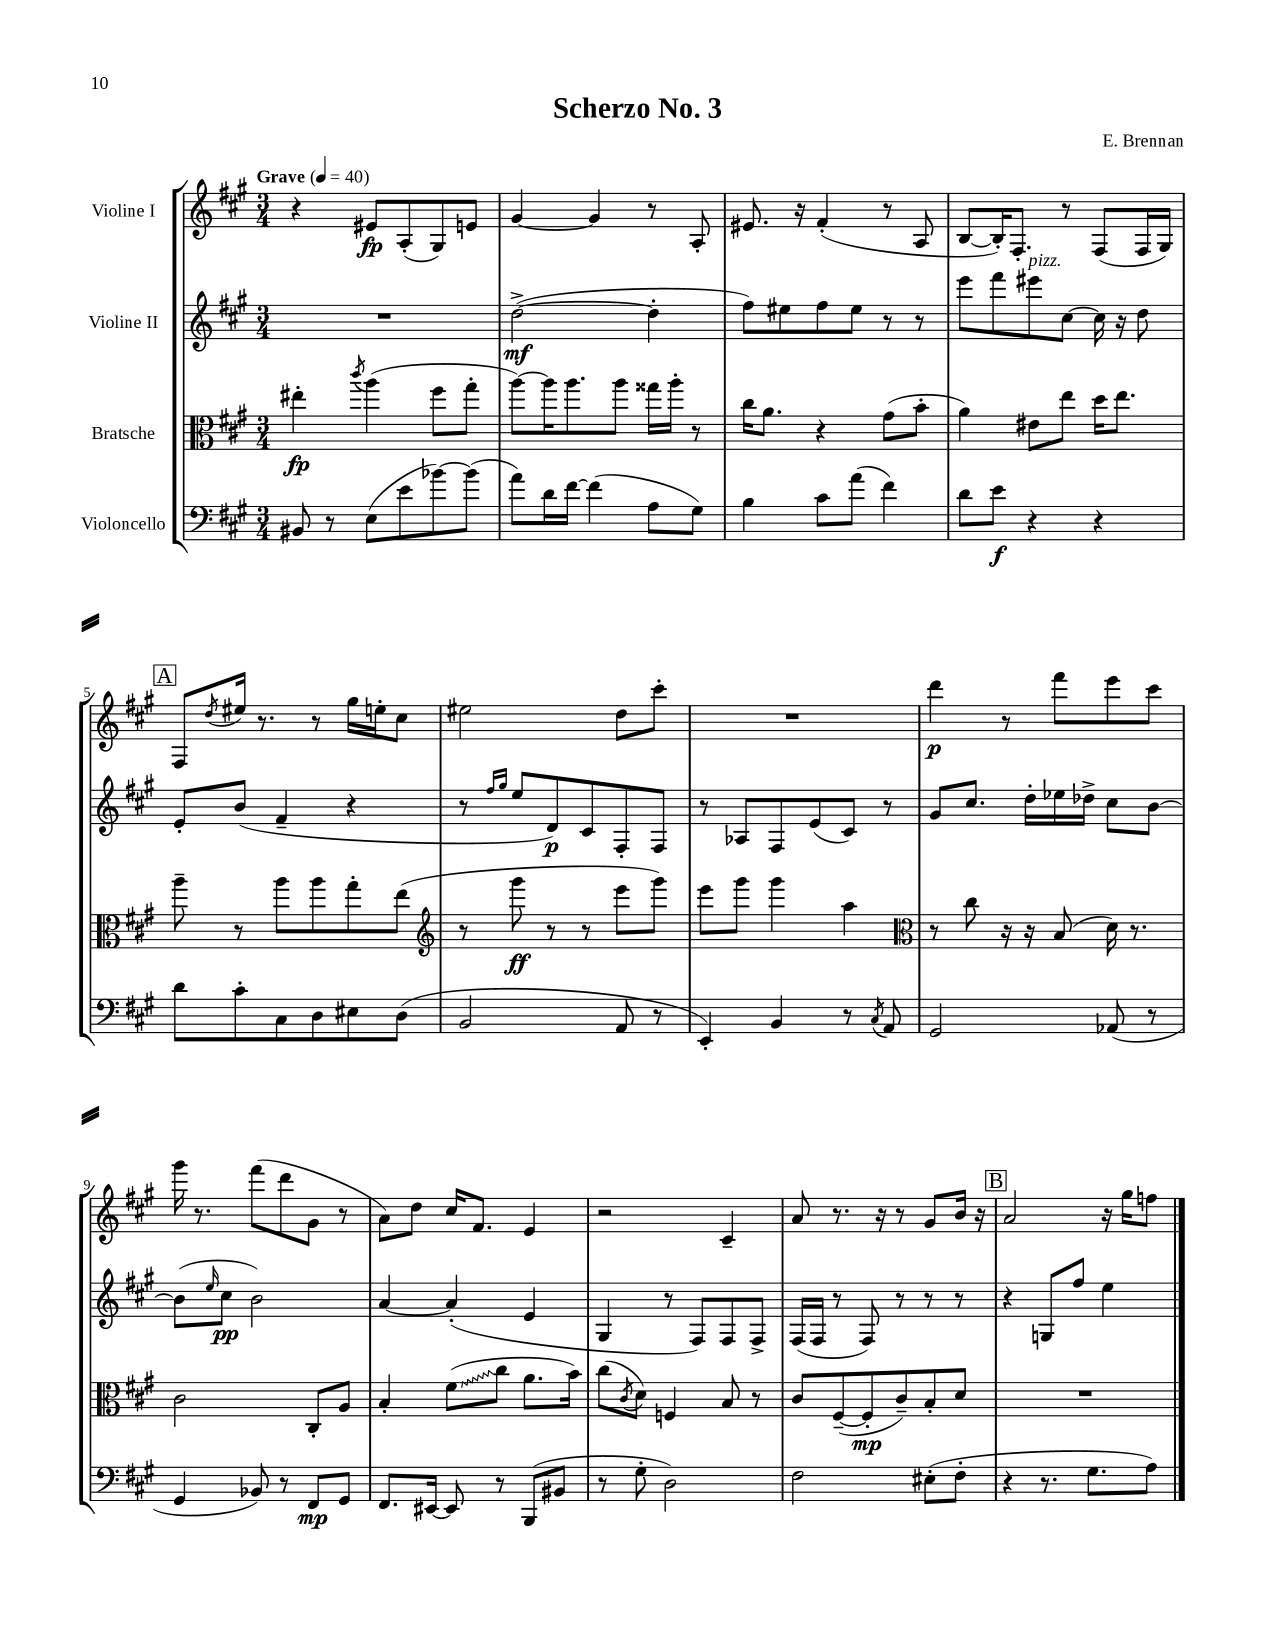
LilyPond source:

\header { title = "Scherzo No. 3" composer = "E. Brennan" }
<<
\new StaffGroup <<
\new Staff = "s0" \with { instrumentName = "Violine I" } {
    \clef treble \key a \major \numericTimeSignature \time 3/4 \tempo "Grave" 4 = 40
    r4 eis'8\fp a8-.( gis8) e'8 |
    gis'4~ gis'4 r8 a8-. |
    eis'8. r16 fis'4-.( r8 a8 |
    b8~ b16-.) fis8.-. r8 fis8( fis16 gis16) |
    \mark \markup { \box "A" } fis8 \acciaccatura { d''8 } eis''16 r8. r8 gis''16 e''16-. cis''8 |
    eis''2 d''8 cis'''8-. |
    R2. |
    d'''4\p r8 fis'''8 e'''8 cis'''8 |
    gis'''16 r8. fis'''8( d'''8 gis'8 r8 |
    a'8) d''8 cis''16 fis'8. e'4 |
    r2 cis'4-- |
    a'8 r8. r16 r8 gis'8 b'16 r16 |
    \mark \markup { \box "B" } a'2 r16 gis''16 f''8 \bar "|." |
}
\new Staff = "s1" \with { instrumentName = "Violine II" } {
    \clef treble \key a \major \numericTimeSignature \time 3/4
    R2. |
    d''2~->\mf( d''4-. |
    fis''8) eis''8 fis''8 eis''8 r8 r8 |
    e'''8 fis'''8 eis'''8^\markup { \italic "pizz." } cis''8~ cis''16 r16 d''8 |
    \mark \markup { \box "A" } e'8-. b'8( fis'4-- r4 |
    r8 \grace { fis''16 gis''16 } e''8 d'8\p) cis'8 fis8-. fis8 |
    r8 aes8 fis8 e'8( cis'8) r8 |
    gis'8 cis''8. d''16-. ees''16 des''16-> cis''8 b'8~ |
    b'8( \grace { e''16 } cis''8\pp b'2) |
    a'4~ a'4-.( e'4 |
    gis4 r8 fis8) fis8 fis8-> |
    fis16( fis16 r8 fis8) r8 r8 r8 |
    \mark \markup { \box "B" } r4 g8 fis''8 e''4 \bar "|." |
}
\new Staff = "s2" \with { instrumentName = "Bratsche" } {
    \clef alto \key a \major \numericTimeSignature \time 3/4
    eis''4-.\fp \acciaccatura { cis'''8 } a''4( fis''8 gis''8-. |
    a''8~) a''16 a''8. a''8 gisis''16 a''16-. r8 |
    cis''16 a'8. r4 gis'8( b'8-. |
    a'4) eis'8 e''8 d''16 e''8. |
    \mark \markup { \box "A" } a''8-- r8 a''8 a''8 gis''8-. e''8( |
    \clef treble r8 gis'''8\ff r8 r8 e'''8 gis'''8) |
    e'''8 gis'''8 gis'''4 a''4 |
    \clef alto r8 cis''8 r16 r16 b8( d'16) r8. |
    cis'2 cis8-. a8 |
    b4-. \once \override Glissando.style = #'zigzag fis'8\glissando( cis''8 a'8. b'16) |
    cis''8( \acciaccatura { cis'8 } d'8) f4 b8 r8 |
    cis'8 fis8~--( fis8-.\mp cis'8--) b8-. d'8 |
    \mark \markup { \box "B" } R2. \bar "|." |
}
\new Staff = "s3" \with { instrumentName = "Violoncello" } {
    \clef bass \key a \major \numericTimeSignature \time 3/4
    bis,8 r8 e8( e'8 bes'8~) bes'8( |
    a'8) d'16 fis'16~ fis'4( a8 gis8) |
    b4 cis'8 a'8( fis'4) |
    d'8 e'8\f r4 r4 |
    \mark \markup { \box "A" } d'8 cis'8-. cis8 d8 eis8 d8( |
    b,2 a,8 r8 |
    e,4-.) b,4 r8 \acciaccatura { cis8 } a,8 |
    gis,2 aes,8( r8 |
    gis,4 bes,8) r8 fis,8\mp gis,8 |
    fis,8. eis,16~ eis,8 r8 b,,8( bis,8 |
    r8 gis8-. d2) |
    fis2 eis8-.( fis8-. |
    \mark \markup { \box "B" } r4 r8. gis8. a8) \bar "|." |
}
>>
>>
